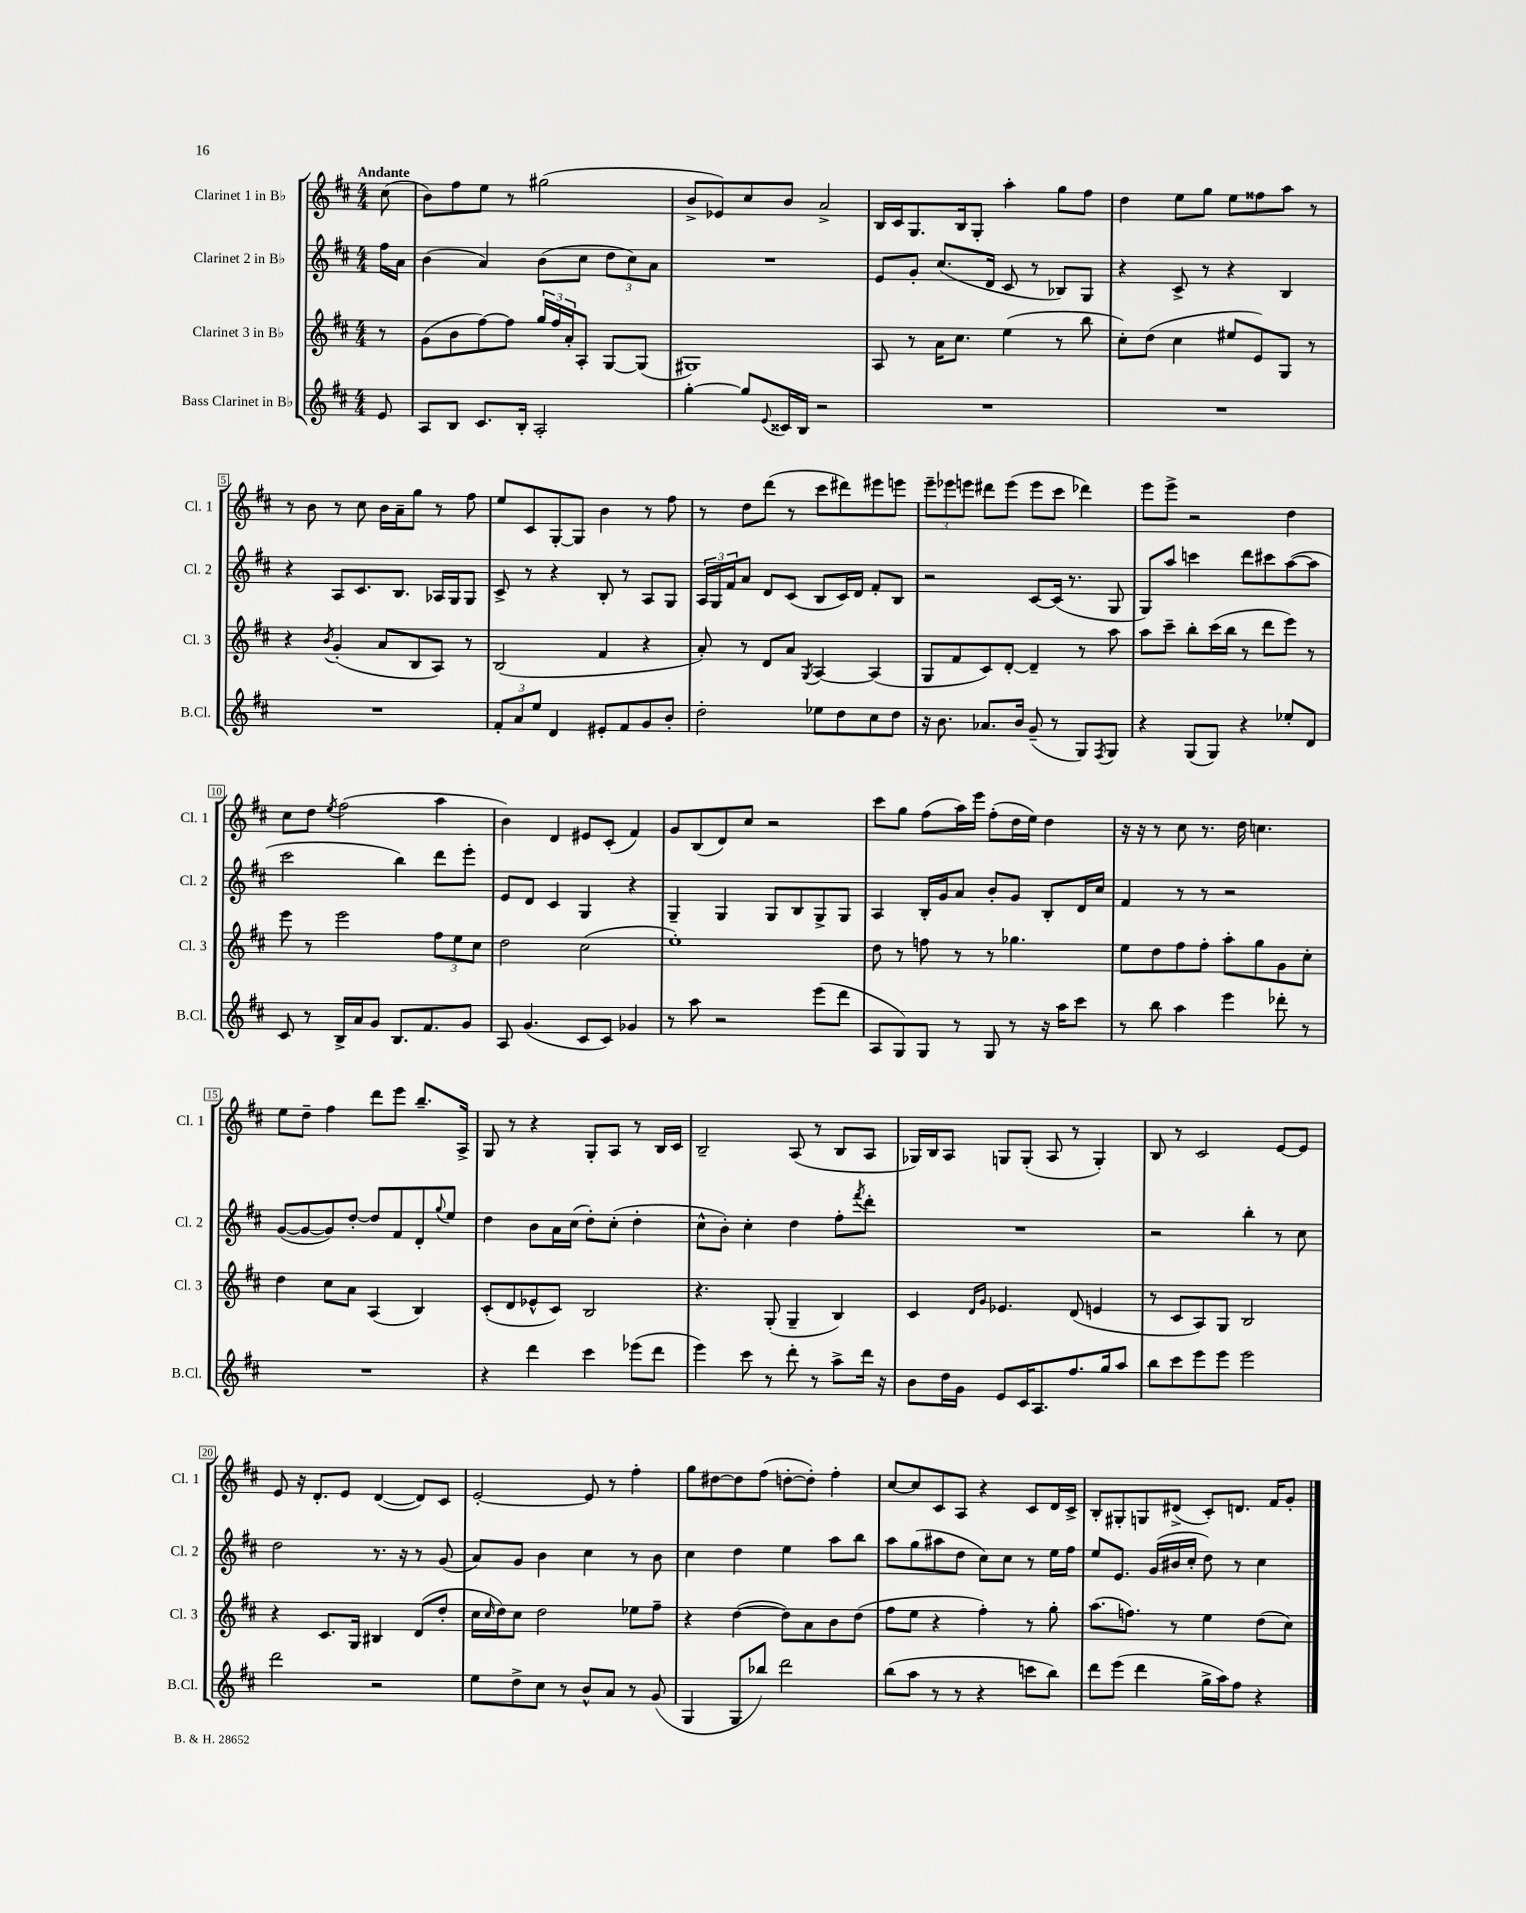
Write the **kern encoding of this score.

**kern	**kern	**kern	**kern
*part4	*part3	*part2	*part1
*staff4	*staff3	*staff2	*staff1
*I"Bass Clarinet in B♭	*I"Clarinet 3 in B♭	*I"Clarinet 2 in B♭	*I"Clarinet 1 in B♭
*I'B.Cl.	*I'Cl. 3	*I'Cl. 2	*I'Cl. 1
*clefG2	*clefG2	*clefG2	*clefG2
*k[f#c#]	*k[f#c#]	*k[f#c#]	*k[f#c#]
*M4/4	*M4/4	*M4/4	*M4/4
=	=	=	=
!	!	!	!LO:TX:a:B:t=Andante
8e/	8r	16ff#\LL	(8cc#\
.	.	16a\JJ	.
=1	=1	=1	=1
8A/L	(8g\L	(4b\	8b\L)
8B/J	8b\	.	8ff#\
8.c#/L	[8ff#\)	4a/)	8ee\J
.	8ff#\J]	.	8r
16B'/Jk	.	.	.
2A'/	24gg/LL	(8b\L	(2gg#X\
.	24ff#/	.	.
.	24a'/J	.	.
.	8A'/J	8cc#\J	.
.	[8G/L	12dd\L	.
.	.	12cc#\)	.
.	(8G/J]	.	.
.	.	12a\J	.
=2	=2	=2	=2
[4gg'\	1G#X)	1r	8b^/L
.	.	.	8e-X/)
8gg/L]	.	.	8cc#/
8qqe/	.	.	.
16c##X/L	.	.	8b/J
16B/JJ	.	.	.
2r	.	.	2a^/
=3	=3	=3	=3
1r	8A/	8e/L	16B/LL
.	.	.	16c#/J
.	8r	8g'/J	8.G/
.	16a\KL	(8.cc#/L	.
.	8.cc#\J	.	16B/k
.	.	.	8G'/J
.	.	16d/Jk	.
.	(4ee\	8c#/	4aa'\
.	.	8r	.
.	8r	8B-X/L)	8gg\L
.	8bb\	8G/J	8ff#\J
=4	=4	=4	=4
1r	8cc#'\L)	4r	4dd\
.	(8dd\J	.	.
.	4cc#\	8c#^/	8ee\L
.	.	8r	8gg\J
.	8ee#X/L	4r	8ee\L
.	8e/)	.	8ff##X\
.	8G/J	4B/	8aa\J
.	8r	.	8r
!!LO:LB:g=z
=5	=5	=5	=5
1r	4r	4r	8r
.	.	.	8b\
.	8qb/	.	.
.	(4g'/	8A/L	8r
.	.	8.c#/	8cc#\
.	8a/L	.	16b\LL
.	.	8.B/J	16a~\J
.	8B/	.	8gg\J
.	8A/J)	16A-X/LL	8r
.	.	16G/J	.
.	8r	8G/J	8ff#\
=6	=6	=6	=6
12f#'/L	(2B/	8c#^/	8ee/L
12a/	.	.	.
.	.	8r	8c#/
12ee/J	.	.	.
4d/	.	4r	[8G'/
.	.	.	8G/J]
8e#X'/L	4f#/	8B'/	4b\
8f#/	.	8r	.
8g/	4r	8A/L	8r
8b'/J	.	8G/J	8ff#\
=7	=7	=7	=7
2dd'\	8a'/)	24A/LL	8r
.	.	24G/	.
.	.	24f#/J	.
.	8r	8a/J	8dd\L
.	8d/L	8d/L	(8ddd\J
.	8a/J	(8c#/J	8r
.	8qG/	.	.
8ee-X\L	[4A/	8B/L	8ccc#\L
8dd\	.	16c#/L)	8ddd#X\)
.	.	16d/JJ	.
8cc#\	(4A/]	8f#'/L	8eee#X\
8dd\J	.	8B/J	8eeen\J
=8	=8	=8	=8
16r	8G/L	2r	12eee~\L
8.b\	.	.	.
.	.	.	12eee-X\
.	8f#/	.	.
.	.	.	12eeen\J
8.a-X/L	8c#/)	.	8ddd#X\L
.	[8d'/J	.	(8eee\J
16b/Jk	.	.	.
(8g~/	4d~/]	[8c#/L	8eee\L
8r	.	(16c#/Jk]	8ccc#\J
.	.	8.r	.
8G/L)	8r	.	4ddd-X\)
8qF#/	.	.	.
8G/J	8aa\	8G/	.
=9	=9	=9	=9
4r	8aa\L	8G/L)	8eee\L
.	8ccc#~\J	8aa/J	8eee^\J
(8G/L	8bb'\L	4cccn\	2r
8G/J)	(16ccc#\L	.	.
.	16bb\JJ	.	.
4r	8r	8ddd\L	.
.	8ddd\L	8ccc#X\	.
8ee-X'/L	8eee\J)	([8aa\	4dd\
8d/J	8r	8aa\J]	.
!!LO:LB:g=z
=10	=10	=10	=10
8c#/	8eee\	2ccc#\	8cc#\L
8r	8r	.	8dd\J
.	.	.	8qee/
16B^/LL	2eee\	.	(2ff#\
16a/J	.	.	.
8g/J	.	.	.
8.B/L	.	4bb\)	.
8.f#/	.	.	.
.	12ff#\L	8ddd\L	4aa\
.	12ee\	.	.
8g/J	.	8eee'\J	.
.	12cc#\J	.	.
=11	=11	=11	=11
8A/	2dd\	8e/L	4b\)
(4.g/	.	8d/J	.
.	.	4c#/	4d/
8c#/L	(2cc#\	4G/	8e#X/L
8c#/J)	.	.	(8c#'/J
4g-X/	.	4r	4f#/)
=12	=12	=12	=12
8r	1ee')	4G~/	8g/L
8aa\	.	.	(8B/
2r	.	4G/	8d/)
.	.	.	8cc#/J
.	.	8G/L	2r
.	.	8B/	.
(8eee\L	.	8G^/	.
8ddd\J	.	8G/J	.
=13	=13	=13	=13
8A/L	8dd\	4A/	8ccc#\L
8G/)	8r	.	8gg\J
8G/J	8ffn\	16B'/LL	(8ff#\L
.	.	16g/J	.
8r	8r	8a/J	16aa\L)
.	.	.	16eee\JJ
8G/	8r	8b'/L	(8ff#'\L
8r	4.gg-X\	8g/J	16dd\L
.	.	.	16ee\JJ)
16r	.	8B'/L	4dd\
16aa\KL	.	.	.
8ccc#\J	.	16d/L	.
.	.	16cc#/JJ	.
=14	=14	=14	=14
8r	8ee\L	4f#/	16r
.	.	.	16r
8bb\	8dd\	.	8r
4aa\	8ff#\	8r	8cc#\
.	8ff#'\J	8r	8.r
4eee\	8aa'\L	2r	.
.	.	.	16dd\
.	8gg\	.	4.ccn\
8ddd-X'\	8g\	.	.
8r	8cc#'\J	.	.
!!LO:LB:g=z
=15	=15	=15	=15
1r	4dd\	([8g/L	8ee\L
.	.	8g/_	8dd~\J
.	8cc#\L	8g/])	4ff#\
.	8a\J	[8dd'/J	.
.	(4A/	8dd/L]	8ddd\L
.	.	8f#/	8eee\J
.	4B/)	8d'/	8.bb~/L
.	.	8qqgg/	.
.	.	8ee/J	.
.	.	.	16A^/Jk
=16	=16	=16	=16
4r	(8c#'/L	4dd\	8G/
.	8d/	.	8r
4ddd\	8e-X^^/	8b\L	4r
.	8c#/J)	16a\L	.
.	.	(16cc#\JJ	.
4ccc#\	2B/	8dd'\L)	8G'/L
.	.	(8cc#'\J	8A/J
(8eee-X\L	.	4dd'\	8r
8ddd\J	.	.	16B/LL
.	.	.	16c#/JJ
=17	=17	=17	=17
4eee\)	4.r	8cc#^^\L	2B~/
.	.	8b'\J)	.
8ccc#\	.	4cc#'\	.
8r	(8G'/	.	.
8ddd'\	4G~/	4dd\	(8A/
8r	.	.	8r
8aa^\L	4B/)	8ff#'\L	8B/L
.	.	8qfff#/	.
16ddd\Jk	.	8ddd'\J	8A/J
16r	.	.	.
=18	=18	=18	=18
8b\L	4c#/	1r	16G-X/LL)
.	.	.	16B/J
16dd\L	.	.	8A/J
16g\JJ	.	.	.
.	16qqd/LL	.	.
.	16qqg/JJ	.	.
8e/L	4.e-X/	.	8Gn/L
16c#/K	.	.	(8G'/J
8.A/	.	.	.
.	.	.	8A/
8.ff#/	(8d/	.	8r
.	4en/	.	4G'/)
16gg/k	.	.	.
8aa/J	.	.	.
=19	=19	=19	=19
8bb\L	8r	2r	8B/
8ccc#\	8c#/L	.	8r
8eee\	8A/)	.	2c#/
8eee\J	8G/J	.	.
2eee\	2B/	4bb'\	.
.	.	8r	[8e/L
.	.	8cc#\	8e/J]
!!LO:LB:g=z
=20	=20	=20	=20
2ddd\	4r	2dd\	8e/
.	.	.	16r
.	.	.	8.d'/L
.	8.c#/L	.	.
.	.	.	8e/J
.	16G/Jk	.	.
2r	4B#X/	8.r	([4d/
.	.	16r	.
.	(8d/L	8r	8d/L])
.	8dd'/J	(8g/	8c#/J
=21	=21	=21	=21
8ee\L	16cc#\LL	8a/L)	[2e'/
.	16qqcc#/	.	.
.	16dd\J)	.	.
8dd^\	8cc#\J	8g/J	.
8cc#\J	2dd\	4b\	.
8r	.	.	.
8b^^/L	.	4cc#\	8e/]
8a/J	.	.	8r
8r	8ee-X\L	8r	4ff#'\
(8g/	8ff#~\J	8b\	.
=22	=22	=22	=22
4G/	4r	4cc#\	8gg\L
.	.	.	[8dd#X\
8G/L	([4dd\	4dd\	8dd#\]
8bb-X/J)	.	.	(8ff#\J
2ddd\	8dd\L])	4ee\	[8ddn'\L
.	8a\	.	8dd'\J])
.	8b\	8aa\L	4ff#'\
.	(8dd\J	8bb\J	.
=23	=23	=23	=23
(8bb\L	8ff#\L	8aa\L	[8cc#/L
8aa\J	8ee\J	(8gg\	8cc#/]
8r	4r	8aa#X\	8c#/
8r	.	8dd\J	8A/J
4r	4ff#'\)	8cc#\L)	4r
.	.	8cc#\J	.
8cccn\L	8r	8r	8c#/L
8bb\J)	8gg'\	16ee\LL	16d/L
.	.	16ff#\JJ	16c#^/JJ
=24	=24	=24	=24
8ddd\L	(8.aa\L	8ee/L	8B'/L
(8eee\J	.	8.e/J	8G#X'/
.	8.ffn\J)	.	.
4ddd\	.	.	8Gn/
.	.	(16g/LL	.
.	8r	16b#X/	(8d#X^/J
.	.	16cc#'/JJ	.
16gg^\LL	4ee\	8dd\)	8c#'/L)
16aa\J)	.	.	.
8ff#\J	.	8r	8.dn/J
4r	(8dd\L	4cc#\	.
.	.	.	16f#/KL
.	8cc#\J)	.	8g'/J
==	==	==	==
*-	*-	*-	*-
